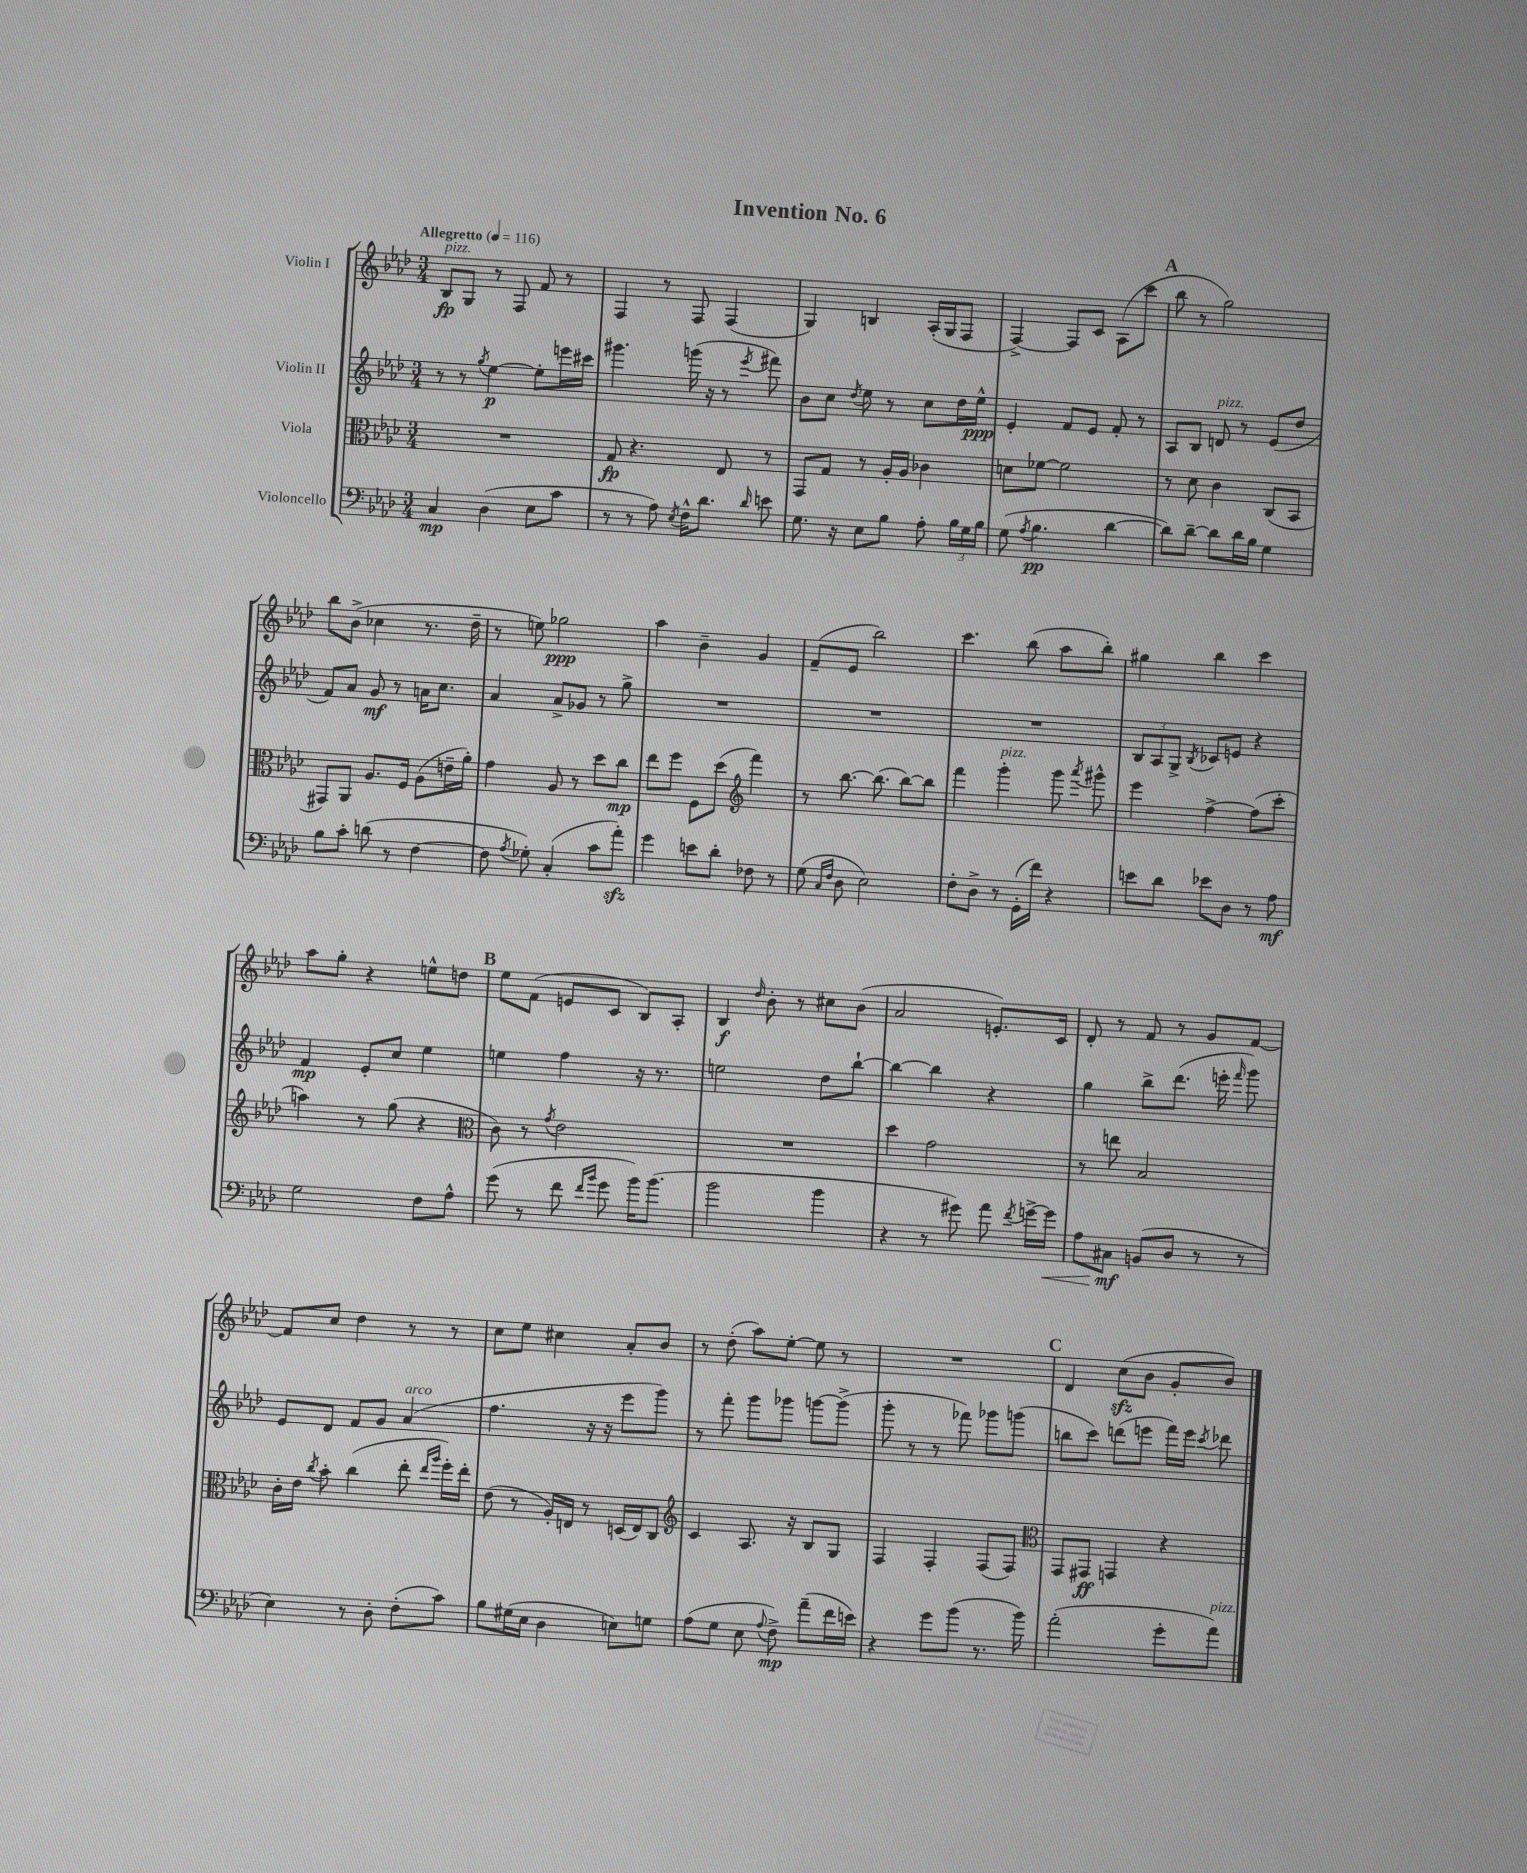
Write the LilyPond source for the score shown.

\header { title = "Invention No. 6" }
<<
\new StaffGroup <<
\new Staff = "s0" \with { instrumentName = "Violin I" } {
    \clef treble \key aes \major \numericTimeSignature \time 3/4 \tempo "Allegretto" 4 = 116
    \autoBeamOff bes8[\fp^\markup { \italic "pizz." } g8] r8 f8 f'8 r8 |
    f4 r8 f8 f4( |
    g4) b4 aes16[-.( g16 f8] |
    f4~->) f8[ c'8] aes8[( c'''8] |
    \mark \markup { \bold "A" } bes''8 r8 g''2) |
    bes''8[ bes'8]->( ces''4 r8. des''16-- |
    r8 e''8) ges''2\ppp |
    aes''4 bes'4-- g'4 |
    f'8[--( ees'8] bes''2) |
    c'''4. bes''8( aes''8[ bes''8]-.) |
    gis''4 bes''4 c'''4 |
    aes''8[ g''8]-. r4 e''8[-^ d''8] |
    \mark \markup { \bold "B" } ees''8[ f'8]( e'8[ c'8] bes8[) aes8]-. |
    bes4\f \grace { des''16 } bes'8-. r8 cis''8[ bes'8]( |
    aes'2 e'8.[-.) c'16] |
    des'8-. r8 f'8 r8 g'8[ f'8]~ |
    f'8[ c''8] des''4 r8 r8 |
    c''8[ ees''8] cis''4 aes'8[-. bes'8] |
    r8 des''8-.( aes''8[) ees''8]~-. ees''8 r8 |
    R2. |
    \mark \markup { \bold "C" } des'4 c''8[\sfz( bes'8] g'8[-. bes'8]) \bar "|." |
}
\new Staff = "s1" \with { instrumentName = "Violin II" } {
    \clef treble \key aes \major \numericTimeSignature \time 3/4
    \autoBeamOff r8 r8 \acciaccatura { g''8 } ees''4~\p ees''8[-. e'''16 cis'''16] |
    gis'''4. g'''16( r16 r8 \acciaccatura { ees'''8 } fis'''8) |
    bes'8[ c''8] \acciaccatura { des''8 } ees''8 r8 c''8[ des''16 ees''16]-^\ppp |
    ees'4-. f'8[ ees'8] f'8-. r8 |
    \mark \markup { \bold "A" } aes8[ bes8] d'8^\markup { \italic "pizz." } r8 ees'8[( des''8] |
    f'8[) aes'8] g'8\mf r8 a'16[ c''8.] |
    aes'4 aes'8[-> ges'8] r8 g''8-> |
    R2. |
    R2. |
    R2. |
    \tuplet 3/2 { bes8[ aes8 g8]-> } \acciaccatura { bes8 } ces'8[ e'8] r4 |
    f'4\mp ees'8[-. c''8] ees''4 |
    \mark \markup { \bold "B" } e''4 f''4 r16 r8. |
    e''2 des''8[ bes''8]~-! |
    bes''4~ bes''4 r4 |
    g''4 bes''8[-> des'''8.]( e'''16-. \grace { f'''16 } g'''8) |
    ees'8[ des'8] f'8[ g'8] aes'4^\markup { \italic "arco" }( |
    f''4. r16 r16 ees'''8[ g'''8]) |
    r8 f'''8-. g'''8[ ges'''8] g'''8[~ g'''8]->( |
    g'''8-. r8 r8 fes'''8) ges'''8[ g'''8]( |
    \mark \markup { \bold "C" } b''8[ c'''8]) d'''8[( e'''8] f'''16[) e'''16] \acciaccatura { c'''8 } des'''8 \bar "|." |
}
\new Staff = "s2" \with { instrumentName = "Viola" } {
    \clef alto \key aes \major \numericTimeSignature \time 3/4
    \autoBeamOff R2. |
    g8\fp r4. ees8 r8 |
    g,8[ g8] r8 aes16[-. aes16] ces'4 |
    d'8[ fes'8]~ fes'2 |
    \mark \markup { \bold "A" } r8 des'8 c'4 c8[( bes,8] |
    gis,8[) aes,8] aes8.[ f16] aes8[( e'16-- aes'16]-.) |
    g'4 aes8 r8 des''8[ c''8]\mp |
    ees''8[ f''8] f8[ des''8]( \clef treble f'''4) |
    r8 bes''8.~ bes''8.( bes''8[~) bes''8] |
    f'''4 g'''4-.^\markup { \italic "pizz." } g'''8 \acciaccatura { aes'''8 } gis'''8-^ |
    ees'''4 f''4~-> f''8[( c'''8]-. |
    a''4) r8 g''8( r4 |
    \mark \markup { \bold "B" } \clef alto c'8) r8 \acciaccatura { g'8 } ees'2 |
    R2. |
    des''4 g'2 |
    r8 e''8 bes2 |
    c'16[-. ees'16] \acciaccatura { c''8 } bes'8-. c''4( ees''8-. \grace { ees''16[ aes''16] } f''16[-.) ees''16]-. |
    ees'8( r8 aes16[-.) e16] r8 d16[( e16) c8] |
    \clef treble c'4 aes8. r16 bes8[ g8] |
    f4 f4-. f8[( f8]) |
    \mark \markup { \bold "C" } \clef alto g,8[ gis,8]\ff g,4 r4 \bar "|." |
}
\new Staff = "s3" \with { instrumentName = "Violoncello" } {
    \clef bass \key aes \major \numericTimeSignature \time 3/4
    \autoBeamOff c4\mp des4( ees8[ c'8] |
    r8 r8 aes8) \acciaccatura { ees8 } f16[-^ des'8.] \grace { des'16 } e'8 |
    g8. r16 ees8[ bes8] aes8-. \tuplet 3/2 { bes16[ g16 bes16] } |
    g8( \acciaccatura { aes8 } bes4.\pp des'4~ |
    \mark \markup { \bold "A" } des'8[) des'8]~-- des'8[ des'16 bes16] g4 |
    bes8[ c'8]-. d'8( r8 f4~ |
    f8 \acciaccatura { aes8 } ges8-.) c4-.( c'8[ aes'8]-.\sfz) |
    g'4 e'8[ des'8]-. fes8 r8 |
    g8( \grace { c16[ f16] } des8 ees2) |
    f8[-. des8]-> r8 g,16[-.( f'16]) r4 |
    e'8[ des'8] ees'8[ des8] r8 aes8\mf |
    g2 f8[ aes8]-^ |
    \mark \markup { \bold "B" } g'8( r8 f'8 \grace { f'16[ bes'16] } g'8 bes'16[) bes'8.]( |
    bes'2 bes'4 |
    r4 r8 gis'8) aes'8 \acciaccatura { f'8 } g'16[~-> g'16]\< |
    aes8[ cis8]\mf\! b,8[( des8] r8 r8 |
    ees4) r8 des8-. f8[-.( c'8]) |
    bes8[ gis16( ees16] des4 e8[) g8] |
    aes8[( g8] ees8 \appoggiatura { aes8 } f8->\mp) aes'8[--( f'16 e'16]) |
    r4 g'8[ bes'8]( r8. bes'16) |
    \mark \markup { \bold "C" } aes'2-.( g'8[-. aes'8]^\markup { \italic "pizz." }) \bar "|." |
}
>>
>>
\layout { \context { \Score \remove "Bar_number_engraver" } }
